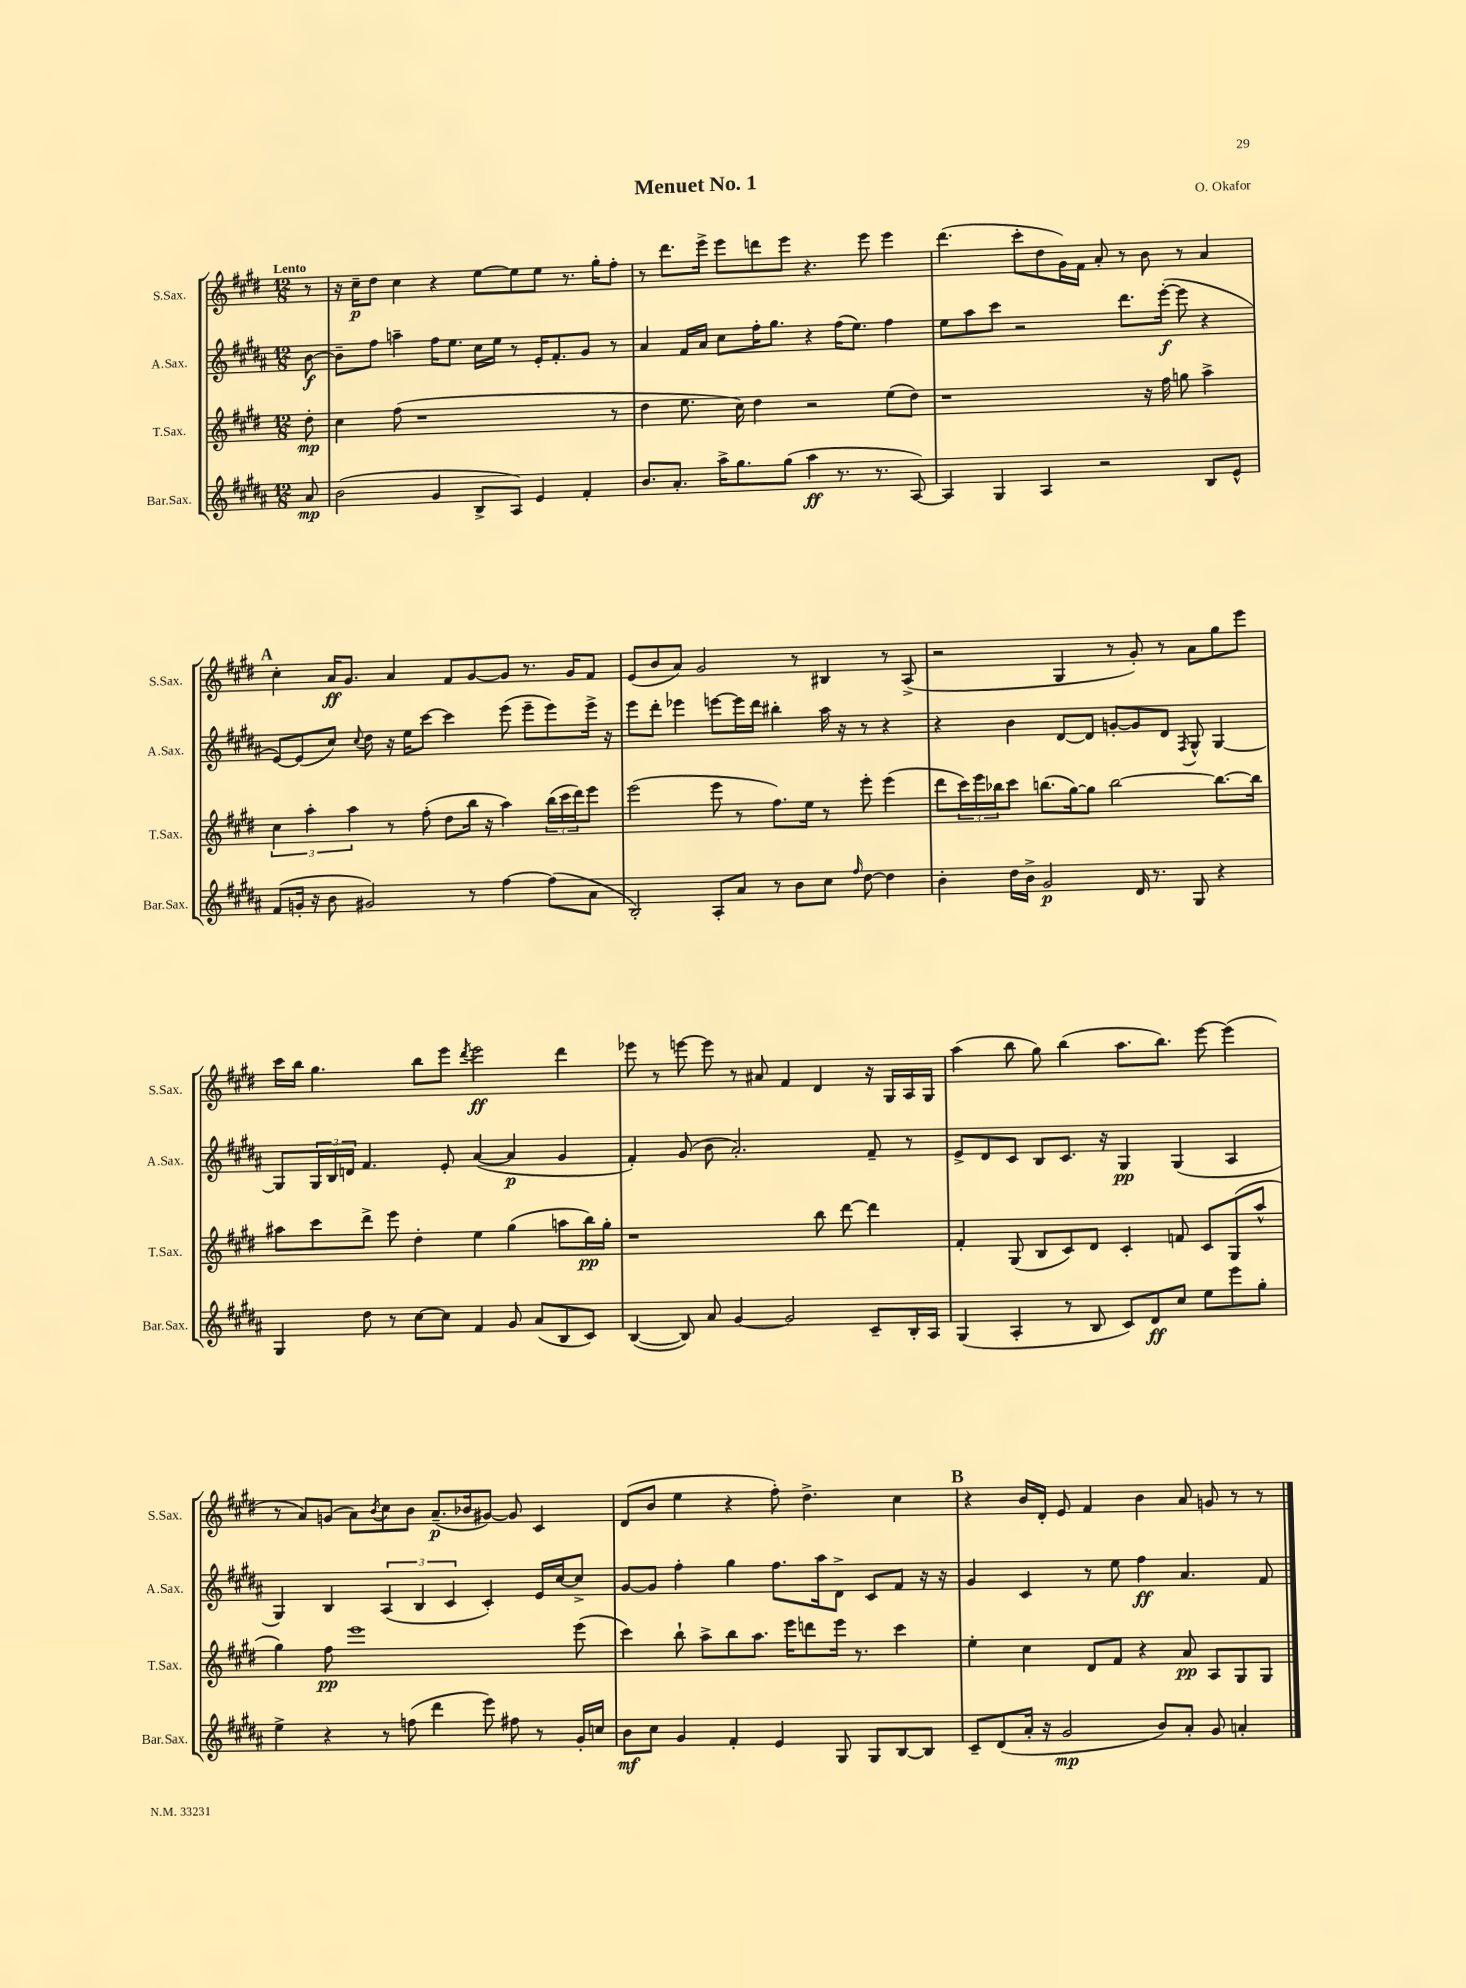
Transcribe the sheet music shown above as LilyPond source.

\header { title = "Menuet No. 1" composer = "O. Okafor" }
<<
\new StaffGroup <<
\new Staff = "s0" \with { instrumentName = "S.Sax." shortInstrumentName = "S.Sax." } {
    \clef treble \key e \major \numericTimeSignature \time 12/8 \partial 8 \tempo "Lento"
    r8 |
    r16 cis''16--\p dis''8 cis''4 r4 e''8~ e''8 e''8 r8. gis''16-. fis''8-. |
    r8 dis'''8. e'''16-> e'''8 d'''8 e'''8 r4. e'''8 e'''4 |
    dis'''4.( cis'''8-. dis''8 gis'16) fis'16 a'8-. r8 b'8 r8 a'4 |
    \mark \markup { \bold "A" } cis''4-. a'16\ff gis'8. a'4 fis'8 gis'8~ gis'8 r8. gis'16 fis'8 |
    e'8( b'8 a'8) gis'2 r8 bis4 r8 a8->( |
    r2 gis4 r8 gis'8-.) r8 a'8 gis''8 e'''8 |
    cis'''16 b''16 gis''4. b''8 e'''8 \acciaccatura { dis'''8 } e'''2\ff dis'''4 |
    ees'''8 r8 e'''8~ e'''8 r8 ais'8 fis'4 dis'4 r16 gis16 a16 gis16 |
    a''4( b''8 gis''8) b''4( a''8. b''8.) e'''8~ e'''4( |
    r8 a'8) g'8( a'8) \acciaccatura { b'8 } cis''8 b'8 a'8.--\p( bes'16 gis'8~) gis'8 cis'4 |
    dis'8( b'8 e''4 r4 fis''8-.) dis''4.-> cis''4 |
    \mark \markup { \bold "B" } r4 b'16 dis'16-. e'8 fis'4 b'4 a'8 g'8 r8 r8 \bar "|." |
}
\new Staff = "s1" \with { instrumentName = "A.Sax." shortInstrumentName = "A.Sax." } {
    \clef treble \key b \major \numericTimeSignature \time 12/8 \partial 8
    b'8~\f |
    b'8-- fis''8 a''4-- fis''16 e''8. cis''16 e''16 r8 e'16-. fis'8.-. gis'8 r8 |
    ais'4 fis'16 ais'16 cis''8 fis''16-. gis''8. r4 fis''16( e''8.) fis''4 |
    e''8 ais''8 cis'''8 r2 dis'''8. e'''16~-.\f( e'''8 r4 |
    \mark \markup { \bold "A" } e'8~) e'8( cis''8) \appoggiatura { cis''8 } dis''8 r16 e''16 cis'''8~ cis'''4 e'''8( e'''8-- e'''8) e'''16-> r16 |
    e'''8 dis'''8-. ees'''4 e'''8~ e'''16 dis'''16 bis''4-. ais''16 r16 r8 r4 |
    r4 b'4 dis'8~ dis'8 g'8~-. g'8 dis'8 \acciaccatura { fis8 } gis8-^ gis4~ |
    gis8 \tuplet 3/2 { gis16 b16 d'16 } fis'4. e'8-. ais'4~( ais'4\p gis'4 |
    fis'4-.) gis'8( b'8 ais'2.-.) fis'8-- r8 |
    e'8-> dis'8 cis'8 b8 cis'8. r16 gis4\pp gis4( ais4 |
    gis4) b4 \tuplet 3/2 { ais4( b4 cis'4 } cis'4-.) e'16 cis''16~ cis''8-> |
    gis'8~ gis'8 fis''4-. gis''4 fis''8. ais''16 dis'8-> cis'8 fis'8 r16 r16 |
    \mark \markup { \bold "B" } gis'4 cis'4 r8 e''8 fis''4\ff ais'4. fis'8 \bar "|." |
}
\new Staff = "s2" \with { instrumentName = "T.Sax." shortInstrumentName = "T.Sax." } {
    \clef treble \key e \major \numericTimeSignature \time 12/8 \partial 8
    dis''8-.\mp |
    cis''4 fis''8( r1 r8 |
    dis''4 e''8. cis''16) dis''4 r2 e''8( dis''8) |
    r1 r16 fis''16 g''8 a''4-> |
    \mark \markup { \bold "A" } \tuplet 3/2 { cis''4 a''4-. a''4 } r8 fis''8-.( dis''8 b''16 r16 a''4) \tuplet 3/2 { b''16( cis'''16 dis'''16) } e'''8 |
    e'''2( e'''8 r8 fis''8.) e''16 r8 e'''8-. e'''4( |
    dis'''8 \tuplet 3/2 { cis'''16) e'''16 bes''16 } cis'''8 b''8.( gis''16~) gis''8 b''2~ b''8.~ b''16 |
    ais''8 cis'''8 dis'''8-> e'''8 dis''4-. e''4 gis''4( a''8 b''16\pp) gis''16-. |
    r1 b''8 dis'''8~ dis'''4 |
    fis'4-. gis8( b8 cis'8) dis'8 cis'4-. f'8 cis'8 gis8( a''8-^ |
    gis''4) fis''8\pp e'''1 e'''8( |
    cis'''4) b''8-! a''8-> b''8 a''8. e'''16 d'''8 e'''16 r8. cis'''4 |
    \mark \markup { \bold "B" } e''4-. cis''4 dis'8 fis'8 r4 a'8\pp a8 gis8 gis8 \bar "|." |
}
\new Staff = "s3" \with { instrumentName = "Bar.Sax." shortInstrumentName = "Bar.Sax." } {
    \clef treble \key b \major \numericTimeSignature \time 12/8 \partial 8
    ais'8\mp |
    b'2( gis'4 b8-> ais8) e'4 fis'4-. |
    b'8. ais'8.-. ais''16-> gis''8. gis''8( ais''4\ff r8. r8. ais8~) |
    ais4 gis4 ais4 r2 b8 e'8-^ |
    \mark \markup { \bold "A" } fis'8( g'16-. r16 b'8 gis'2) r8 fis''4~ fis''8( ais'8 |
    b2-.) ais8-. ais'8 r8 b'8 cis''8 \grace { fis''16 } dis''8~ dis''4 |
    b'4-. dis''16 b'16-> gis'2\p dis'16 r8. gis8 r4 |
    gis4 dis''8 r8 cis''8~ cis''8 fis'4 gis'8 ais'8( b8 cis'8) |
    b4~( b8) ais'8 gis'4~ gis'2 cis'8-- b16-. ais16 |
    gis4( ais4-. r8 b8 cis'8) dis'8\ff cis''8 e''8 e'''8 gis''8-. |
    e''4-> r4 r8 f''8( dis'''4 e'''8) fis''8 r8 gis'16-. c''16 |
    b'8\mf cis''8 gis'4 fis'4-. e'4 gis8 gis8 b8~ b8 |
    \mark \markup { \bold "B" } cis'8-- dis'8( ais'16-. r16 gis'2\mp b'8) ais'8-. gis'8 a'4-. \bar "|." |
}
>>
>>
\layout { \context { \Score \remove "Bar_number_engraver" } }
